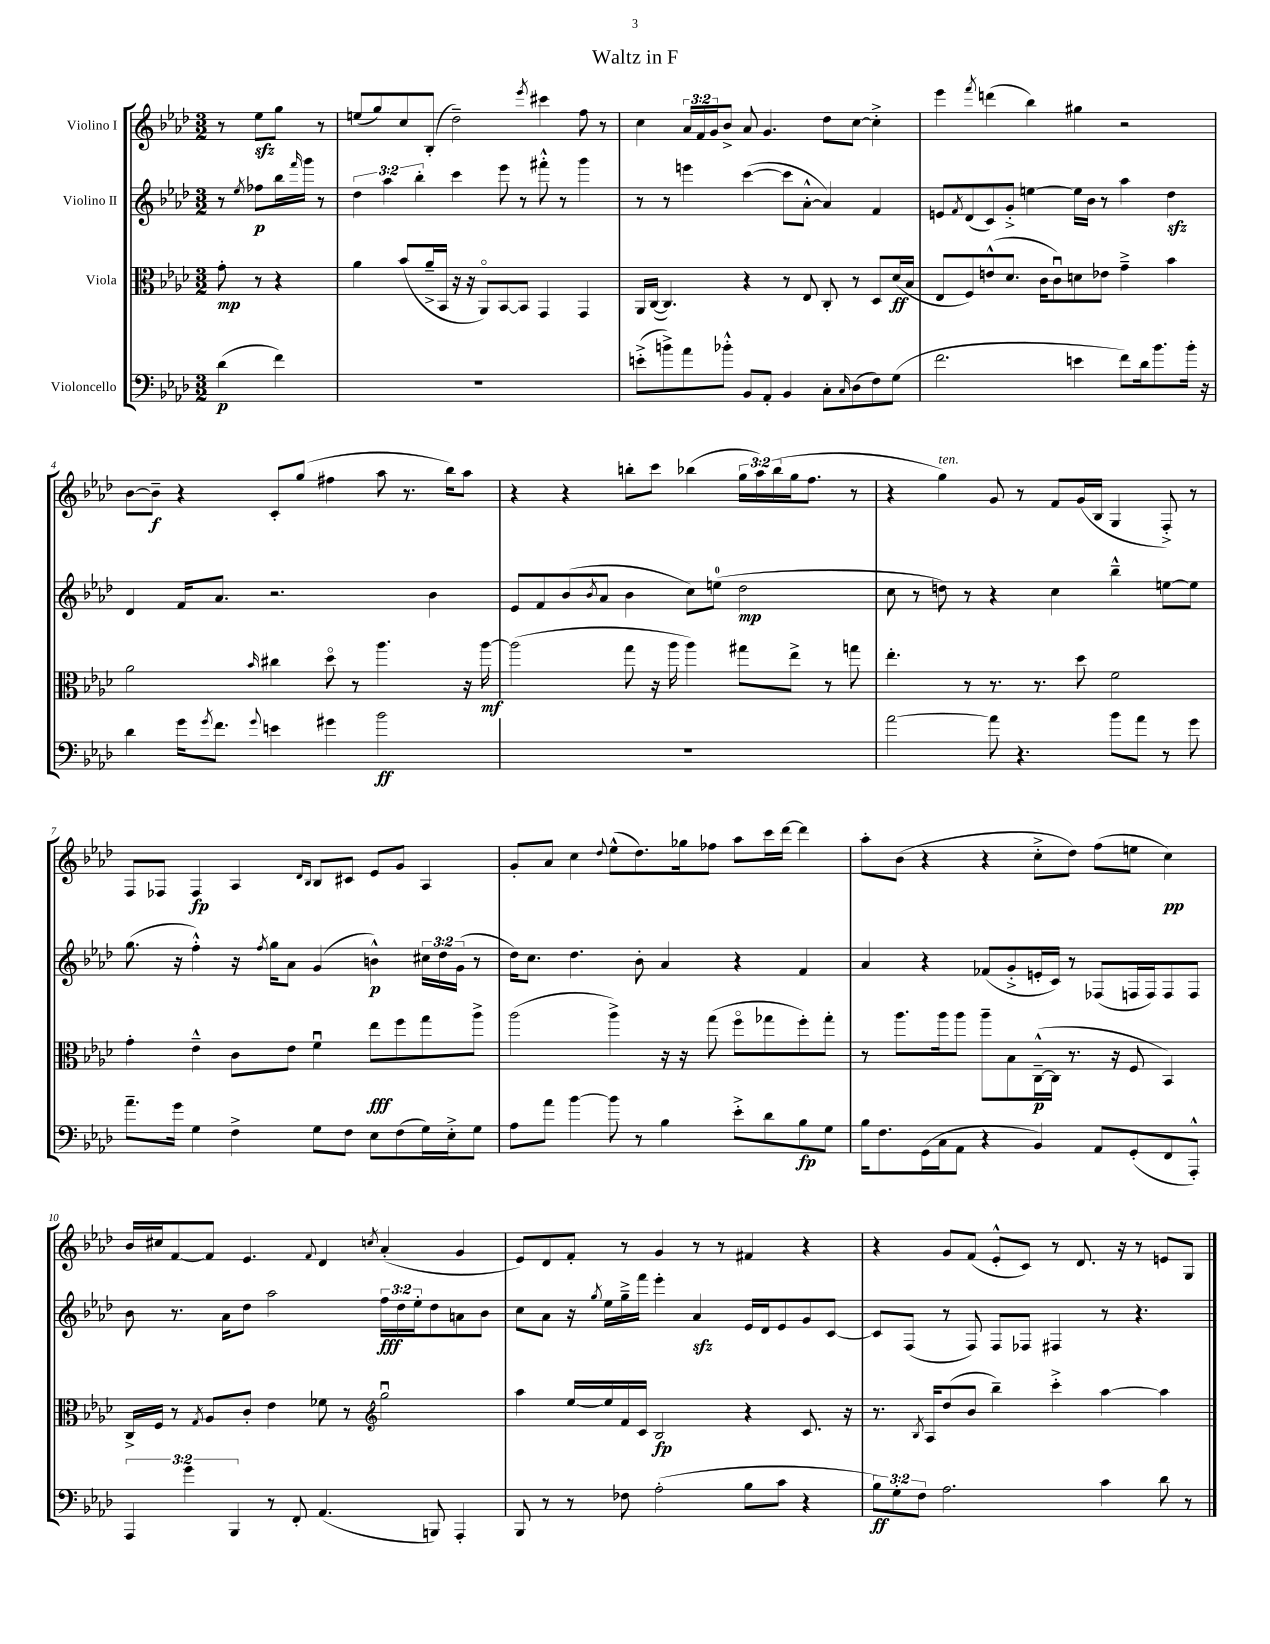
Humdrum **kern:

**kern	**dynam	**kern	**dynam	**kern	**dynam	**kern	**dynam
*part4	*part4	*part3	*part3	*part2	*part2	*part1	*part1
*staff4	*staff4	*staff3	*staff3	*staff2	*staff2	*staff1	*staff1
*I"Violoncello	*	*I"Viola	*	*I"Violino II	*	*I"Violino I	*
*clefF4	*	*clefC3	*	*clefG2	*	*clefG2	*
*k[b-e-a-d-]	*	*k[b-e-a-d-]	*	*k[b-e-a-d-]	*	*k[b-e-a-d-]	*
*M3/2	*	*M3/2	*	*M3/2	*	*M3/2	*
=	=	=	=	=	=	=	=
(4d-\	p	8g'\	mp	8r	.	8r	.
.	.	.	.	8qee-/	.	.	.
.	.	8r	.	8ff-X\L	p	8ee-zz\L	.
4f\)	.	4r	.	16bb-\L	.	8gg\J	.
.	.	.	.	16qqfff/	.	.	.
.	.	.	.	16ggg\JJ	.	.	.
.	.	.	.	8r	.	8r	.
=1	=1	=1	=1	=1	=1	=1	=1
1.r	.	4a-\	.	6dd-\	.	(8een/L	.
.	.	.	.	.	.	8gg/)	.
.	.	.	.	6aa-\	.	.	.
.	.	(8b-/L	.	.	.	8cc/	.
.	.	.	.	6bb-'\	.	.	.
.	.	16a-~^/L	.	.	.	(8B-'/J	.
.	.	16BB-/JJ	.	.	.	.	.
.	.	16r	.	4ccc\	.	2dd-~\)	.
.	.	16r	.	.	.	.	.
.	.	8AA-/L)	.	.	.	.	.
.	.	[8BB-/	.	8eee-\	.	.	.
.	.	8BB-/J]	.	8r	.	.	.
.	.	.	.	.	.	8qeee-/	.
.	.	4GG/	.	8fff#X'^^\	.	4ccc#X\	.
.	.	.	.	8r	.	.	.
.	.	4GG/	.	4ggg\	.	8ff\	.
.	.	.	.	.	.	8r	.
=2	=2	=2	=2	=2	=2	=2	=2
(8en'^\L	.	16AA-/LL	.	8r	.	4cc\	.
.	.	([16C/JJ	.	.	.	.	.
8bn^\)	.	4.C/])	.	8r	.	.	.
8a-\	.	.	.	4eeen\	.	24a-/LL	.
.	.	.	.	.	.	24f/	.
.	.	.	.	.	.	24g/J	.
8b-X'^^\J	.	.	.	.	.	8b-^/J	.
8BB-/L	.	4r	.	([4ccc\	.	8a-/	.
8AA-'/J	.	.	.	.	.	4.g/	.
4BB-/	.	8r	.	8ccc\L]	.	.	.
.	.	8E-/	.	[8a-'^^\J	.	.	.
8C'\L	.	8C'/	.	4a-/])	.	8dd-\L	.
16qqC/	.	.	.	.	.	.	.
(8D-\	.	8r	.	.	.	[8cc\J	.
8F\)	.	8D-/L	.	4f/	.	4cc'^\]	.
(8G\J	.	(16d-/L	ff	.	.	.	.
.	.	16B-/JJ	.	.	.	.	.
=3	=3	=3	=3	=3	=3	=3	=3
2.f\	.	8E-/L	.	8en/L	.	4eee-\	.
.	.	.	.	8qf/	.	.	.
.	.	8F/)	.	(8d-/	.	.	.
.	.	.	.	.	.	8qfff/	.
.	.	(8en^^/	.	8c/)	.	(4dddn\	.
.	.	8.d-/J	.	8g'^/J	.	.	.
.	.	.	.	[4een\	.	4bb-\)	.
.	.	16c\KL	.	.	.	.	.
.	.	8cu\)	.	.	.	.	.
4en\	.	8dn\	.	16ee\LL]	.	4gg#X\	.
.	.	.	.	16b-\JJ	.	.	.
.	.	8e-X\J	.	8r	.	.	.
8f\L)	.	4g~^\	.	4aa-\	.	2r	.
16d-\k	.	.	.	.	.	.	.
8.b-\	.	.	.	.	.	.	.
.	.	4b-\	.	4dd-zz\	.	.	.
16b-'\Jk	.	.	.	.	.	.	.
16r	.	.	.	.	.	.	.
!!LO:LB:g=z
=4	=4	=4	=4	=4	=4	=4	=4
4d-\	.	2a-\	.	4d-/	.	[8b-\L	.
.	.	.	.	.	.	8b-~\J]	f
16g\KL	.	.	.	16f/KL	.	4r	.
8qg/	.	.	.	.	.	.	.
8.f\J	.	.	.	8.a-/J	.	.	.
8qqg/	.	16qqb-/	.	.	.	.	.
4en\	.	4cc#X\	.	2.r	.	8c'/L	.
.	.	.	.	.	.	(8gg/J	.
4g#X\	.	8dd-\	.	.	.	4ff#X\	.
.	.	8r	.	.	.	.	.
2b-\	ff	4.aa-\	.	.	.	8aa-\	.
.	.	.	.	.	.	8.r	.
.	.	.	.	4b-\	.	.	.
.	.	.	.	.	.	16bb-\KL)	.
.	.	16r	.	.	.	8aa-\J	.
.	.	[16aa-\	mf	.	.	.	.
=5	=5	=5	=5	=5	=5	=5	=5
1.r	.	(2aa-\]	.	8e-/L	.	4r	.
.	.	.	.	8f/	.	.	.
.	.	.	.	(8b-/	.	4r	.
.	.	.	.	8qb-/	.	.	.
.	.	.	.	8a-/J	.	.	.
.	.	8gg\	.	4b-\	.	8bbn'\L	.
.	.	16r	.	.	.	8ccc\J	.
.	.	16aa-\	.	.	.	.	.
.	.	4aa-\)	.	8cc\L)	.	(4bb-X\	.
.	.	.	.	(8een\J	.	.	.
.	.	8gg#X\L	.	2dd-\	mp	24gg\LL	.
.	.	.	.	.	.	24aa-\)	.
.	.	.	.	.	.	(24bb-\	.
.	.	8ee-^\J	.	.	.	16gg\J	.
.	.	.	.	.	.	8.ff\J	.
.	.	8r	.	.	.	.	.
.	.	8ggn\	.	.	.	8r	.
=6	=6	=6	=6	=6	=6	=6	=6
[2a-\	.	4.ee-'\	.	8cc\	.	4r	.
.	.	.	.	8r	.	.	.
!	!	!	!	!	!	!LO:TX:a:i:t=ten.	!
.	.	.	.	8ddn\)	.	4gg\)	.
.	.	8r	.	8r	.	.	.
8a-\]	.	8.r	.	4r	.	8g/	.
4.r	.	.	.	.	.	8r	.
.	.	8.r	.	.	.	.	.
.	.	.	.	4cc\	.	8f/L	.
.	.	8dd-\	.	.	.	(16g/L	.
.	.	.	.	.	.	16B-/JJ	.
8b-\L	.	2f\	.	4bb-~^^\	.	4G/	.
8a-\J	.	.	.	.	.	.	.
8r	.	.	.	[8een\L	.	8F'^/)	.
8g\	.	.	.	8ee\J]	.	8r	.
!!LO:LB:g=z
=7	=7	=7	=7	=7	=7	=7	=7
8.a-~\L	.	4g'\	.	(8.gg\	.	8F/L	.
.	.	.	.	.	.	8F-X/J	.
16g\Jk	.	.	.	16r	.	.	.
4G\	.	4e-~^^\	.	4ff'^^\)	.	4F-/	fp
4F^\	.	8c\L	.	16r	.	4A-/	.
.	.	.	.	8qff/	.	.	.
.	.	.	.	16gg\KL	.	.	.
.	.	8e-\J	.	8a-\J	.	.	.
.	.	.	.	.	.	16qqd-/LL	.
.	.	.	.	.	.	16qqB-/JJ	.
8G\L	.	4fu\	.	(4g/	.	8B-/L	.
8F\J	.	.	.	.	.	8c#X/J	.
8E-\L	.	8ee-\L	fff	4bn^^\)	p	8e-/L	.
(8F\	.	8ff\	.	.	.	8g/J	.
16G\L)	.	8gg\	.	24cc#X\LL	.	4A-/	.
.	.	.	.	24dd-\	.	.	.
16E-'^\J	.	.	.	.	.	.	.
.	.	.	.	(24g\JJ	.	.	.
8G\J	.	8aa-^\J	.	8r	.	.	.
=8	=8	=8	=8	=8	=8	=8	=8
8A-\L	.	(2aa-\	.	16dd-\KL)	.	8g'/L	.
.	.	.	.	8.cc\J	.	.	.
8a-\J	.	.	.	.	.	8a-/J	.
[4b-\	.	.	.	4.dd-\	.	4cc\	.
.	.	.	.	.	.	8qqdd-/	.
8b-\]	.	4aa-^\)	.	.	.	(8ee-^^\L	.
8r	.	.	.	8b-'\	.	8.dd-\)	.
4B-\	.	16r	.	4a-/	.	.	.
.	.	16r	.	.	.	16gg-X\k	.
.	.	(8gg\	.	.	.	8ff-X\J	.
8e-'^\L	.	8ff\L	.	4r	.	8aa-\L	.
8d-\	.	8gg-X\	.	.	.	16ccc\L	.
.	.	.	.	.	.	[16ddd-\JJ	.
8B-\	fp	8ff'\)	.	4f/	.	4ddd-\]	.
8G\J	.	8gg-'\J	.	.	.	.	.
=9	=9	=9	=9	=9	=9	=9	=9
16B-\KL	.	8r	.	4a-/	.	8aa-'\L	.
8.F\	.	.	.	.	.	.	.
.	.	8.aa-\L	.	.	.	(8b-\J	.
(16GG\L	.	.	.	4r	.	4r	.
16C\J	.	16aa-\k	.	.	.	.	.
8AA-\J	.	8aa-\J	.	.	.	.	.
4r	.	8aa-~\L	.	(8f-X/L	.	4r	.
.	.	8B-\	.	8g'^/	.	.	.
4BB-/)	.	([16C~^^\L	p	16en'/L	.	8cc'^\L	.
.	.	16C\JJ]	.	16c/JJ)	.	.	.
.	.	8.r	.	8r	.	8dd-\J)	.
8AA-/L	.	.	.	(8F-X/L	.	(8ff\L	.
.	.	16r	.	.	.	.	.
(8GG'/	.	8F/	.	16Fn/L	.	8een\J	.
.	.	.	.	16F/J)	.	.	.
8FF/	.	4BB-/)	.	8F/	.	4cc\)	pp
8AAA-'^^/J)	.	.	.	8F/J	.	.	.
!!LO:LB:g=z
=10	=10	=10	=10	=10	=10	=10	=10
6AAA-/	.	16C^/LL	.	8b-\	.	16b-/LL	.
.	.	16F/JJ	.	.	.	16cc#X/J	.
.	.	8r	.	8.r	.	[8f/	.
6g\	.	.	.	.	.	.	.
.	.	8qG/	.	.	.	.	.
.	.	8A-/L	.	.	.	8f/J]	.
.	.	.	.	16a-\KL	.	.	.
6BBB-/	.	.	.	.	.	.	.
.	.	8c'/J	.	8dd-\J	.	4.e-/	.
8r	.	4e-\	.	2aa-\	.	.	.
8FF'/	.	.	.	.	.	.	.
.	.	.	.	.	.	8qqf/	.
(4.AA-/	.	8f-X\	.	.	.	4d-/	.
.	.	8r	.	.	.	.	.
*	*	*clefG2	*	*	*	*	*
.	.	.	.	.	.	8qccn/	.
.	.	2ggu\	.	24ff\LL	fff	(4a-'/	.
.	.	.	.	24dd-\	.	.	.
.	.	.	.	24ee-'\J	.	.	.
8BBBn/)	.	.	.	8dd-\	.	.	.
4AAA-'/	.	.	.	8an\	.	4g/	.
.	.	.	.	8b-\J	.	.	.
=11	=11	=11	=11	=11	=11	=11	=11
8BBB-/	.	4aa-\	.	8cc\L	.	8e-/L)	.
8r	.	.	.	8a-\J	.	8d-/	.
8r	.	[16ee-/LL	.	16r	.	8f'/J	.
.	.	.	.	8qgg/	.	.	.
.	.	16ee-/]	.	16ee-\LL	.	.	.
8F-X\	.	16f/	.	16gg~^\	.	8r	.
.	.	16c/JJ	.	16fff\JJ	.	.	.
(2A-'\	.	2B-/	fp	4eee-'\	.	4g/	.
.	.	.	.	4a-zz/	.	8r	.
.	.	.	.	.	.	8r	.
8B-\L	.	4r	.	16e-/LL	.	4f#X/	.
.	.	.	.	16d-/J	.	.	.
8c\J	.	.	.	8e-/	.	.	.
4r	.	8.c/	.	8g/	.	4r	.
.	.	.	.	[8c/J	.	.	.
.	.	16r	.	.	.	.	.
=12	=12	=12	=12	=12	=12	=12	=12
12B-\L)	ff	8.r	.	8c/L]	.	4r	.
12G'\	.	.	.	.	.	.	.
.	.	.	.	(8F/J	.	.	.
12F\J	.	.	.	.	.	.	.
.	.	8qB-/	.	.	.	.	.
.	.	16A-/KL	.	.	.	.	.
2.A-\	.	(8dd-/	.	8r	.	8g/L	.
.	.	8b-/J	.	8F/)	.	(8f/J	.
.	.	4bb-~\)	.	8F/L	.	8e-'^^/L	.
.	.	.	.	8F-X/J	.	8c/J)	.
.	.	4ccc'^\	.	4F#X/	.	8r	.
.	.	.	.	.	.	8.d-/	.
4c\	.	[4aa-\	.	8r	.	.	.
.	.	.	.	.	.	16r	.
.	.	.	.	4.r	.	8r	.
8d-\	.	4aa-\]	.	.	.	8en/L	.
8r	.	.	.	.	.	8G/J	.
==	==	==	==	==	==	==	==
*-	*-	*-	*-	*-	*-	*-	*-
